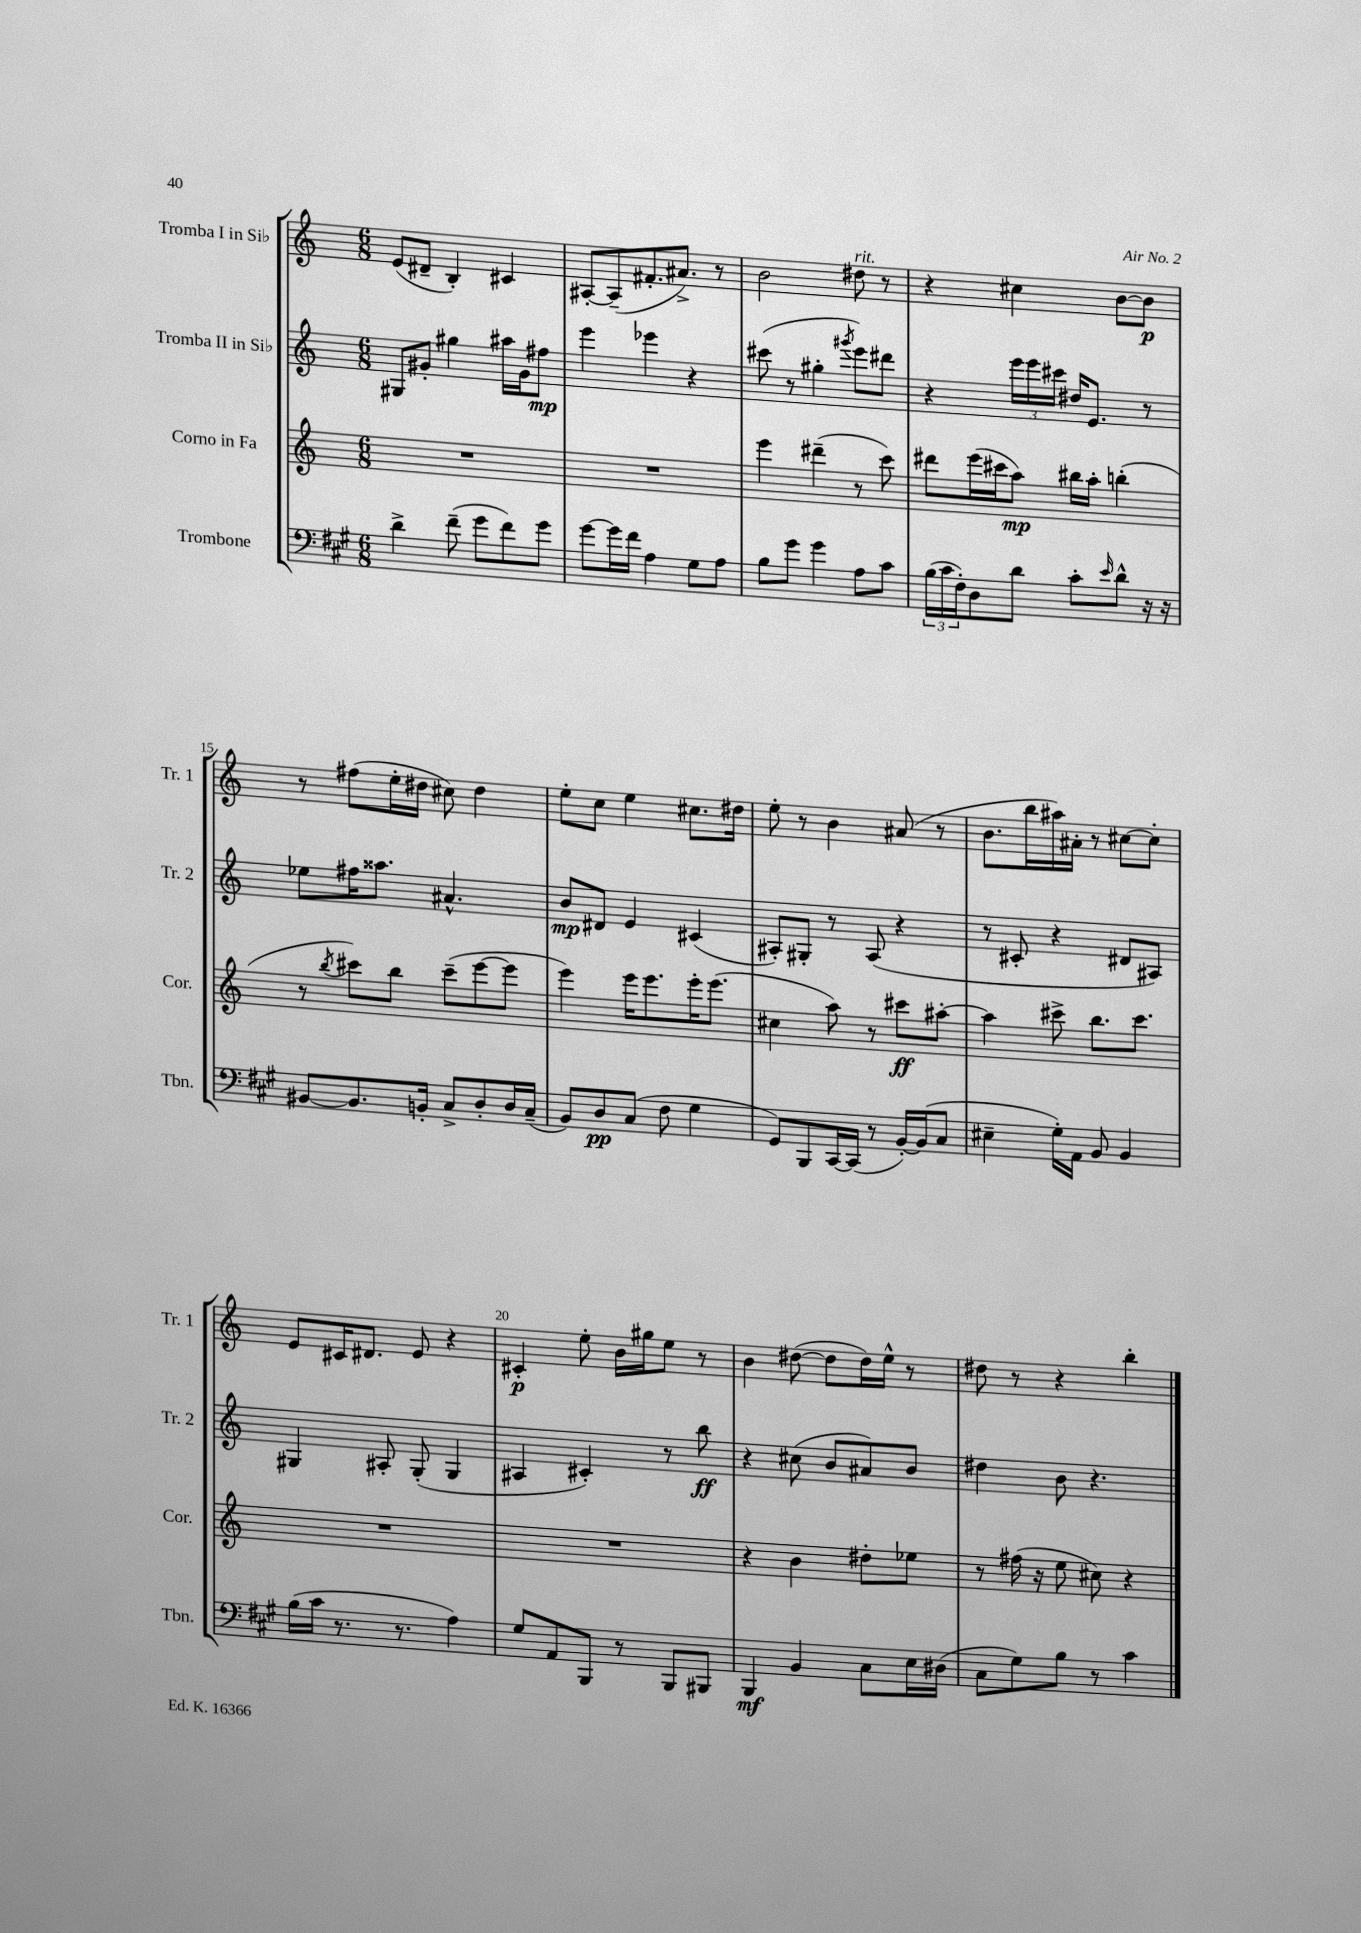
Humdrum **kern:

**kern	**kern	**kern	**kern
*staff4	*staff3	*staff2	*staff1
*clefF4	*clefG2	*clefG2	*clefG2
*k[f#c#g#]	*k[]	*k[]	*k[]
*M6/8	*M6/8	*M6/8	*M6/8
4d^\	2.r	8G#/L	(8e/L
.	.	8g#'/J	8d#~/J
(8f#~\	.	4gg#\	4B'/)
8g#\L	.	.	.
8f#\)	.	16aa#\LL	4c#/
.	.	16g#\J	.
8g#\J	.	8ff#\J	.
=	=	=	=
[8g#\L	2.r	4eee\	[8A#'/L
16g#\]L	.	.	(8A#~/]
16f#\JJ	.	.	.
4A\	.	4eee-\	8.f#'/
.	.	.	8.a#^/J)
8G#\L	.	4r	.
8A\J	.	.	8r
=	=	=	=
8B\L	4eee\	(8ccc#\	2b\
8g#\J	.	8r	.
4g#\	(4ddd#~\	4gg#'\	.
.	.	8qggg#/	.
8A\L	8r	8eee\L)	8dd#\
8c#\J	8ccc\)	8ddd#\J	8r
=	=	=	=
(24B\LL	8ddd#\L	4r	4r
24c#\	.	.	.
24F#'\J)	.	.	.
8D\	(16eee\L	.	.
.	16ccc#\J	.	.
8d\J	8aa\J)	24eee\LL	4cc#\
.	.	24eee\	.
.	.	24ccc#\JJ	.
8c#'\L	16bb#\LL	16dd#/LK	.
.	16aa'\JJ	8.e/J	.
16qqe/	.	.	.
8d^^\J	(4bb'\	.	[8b\L
16r	.	8r	8b\]J
16r	.	.	.
=	=	=	=
[8BB#/L	8r	8ee-\L	8r
.	8qbb/	.	.
8.BB#/]	8ccc#\L)	16ff#\K	(8ff#\L
.	.	8.aa##\J	.
.	8bb\J	.	16ee'\L
16BB'/Jk	.	.	16dd#\JJ
8C#^/L	(8ccc#~\L	4.a#^^/	8cc#\)
8D'/	[8eee\	.	4dd#\
16D/L	8eee\]J	.	.
(16C#~/JJ	.	.	.
=	=	=	=
8BB/L)	4eee\)	8b/L	8ee'\L
8D/	.	8d#/J	8cc\J
(8C#/J	16eee\LK	4e/	4ee\
.	8.eee\	.	.
8F#\	.	.	.
4G#\	16eee'\K	(4c#/	8.cc#\L
.	(8.eee\J	.	.
.	.	.	16dd#\Jk
=	=	=	=
8GG#/L)	4cc#\	8A#'/L)	8ee'\
8BBB/	.	8G#'/J	8r
[16CC#/L	8aa\)	8r	4b\
(16CC#/]JJ	.	.	.
8r	8r	(8A#/	.
[16BB'/LL)	8ccc#\L	4r	(8a#/
(16BB/]J	.	.	.
8C#/J	[8aa#'\J	.	8r
=	=	=	=
4E#~\	4aa#\]	8r	8.b\L
.	.	8c#'/	.
.	.	.	16bb\L
16G#'\LL)	8ccc#^\	4r	16aa#\)
16AA\JJ	.	.	16a#'\JJ
8BB/	8.bb\L	.	8r
4BB/	.	8d#/L	[8cc#\L
.	8.ccc#\J	.	.
.	.	8A#/J)	8cc#'\]J
=	=	=	=
(16B\LL	2.r	4G#/	8e/L
16c#\JJ	.	.	.
8.r	.	.	16c#/K
.	.	.	8.d#/J
.	.	8A#'/	.
8.r	.	.	.
.	.	(8G#'/	8e/
4A\)	.	4G#/	4r
=	=	=	=
8G#/L	2.r	4A#/	4c#'/
8AA/	.	.	.
8BBB/J	.	4c#'/)	8ee'\
8r	.	.	16b\LL
.	.	.	16gg#\J
8BBB/L	.	8r	8ee\J
8BBB#/J	.	8bb\	8r
=	=	=	=
4BBB/	4r	4r	4b\
4BB/	4b\	(8cc#\	([8dd#\
.	.	8b/L	8dd#\]L
8C#\L	8dd#'\L	8a#/)	16dd#\L)
.	.	.	16ee^^\JJ
16E\L	8ee-\J	8b/J	8r
(16D#\JJ	.	.	.
=	=	=	=
8C#\L	8r	4dd#\	8dd#\
8G#\)	(16ff#\	.	8r
.	16r	.	.
8B\J	8ee\	8b\	4r
8r	8cc#\)	4.r	.
4c#\	4r	.	4bb'\
==	==	==	==
*-	*-	*-	*-
